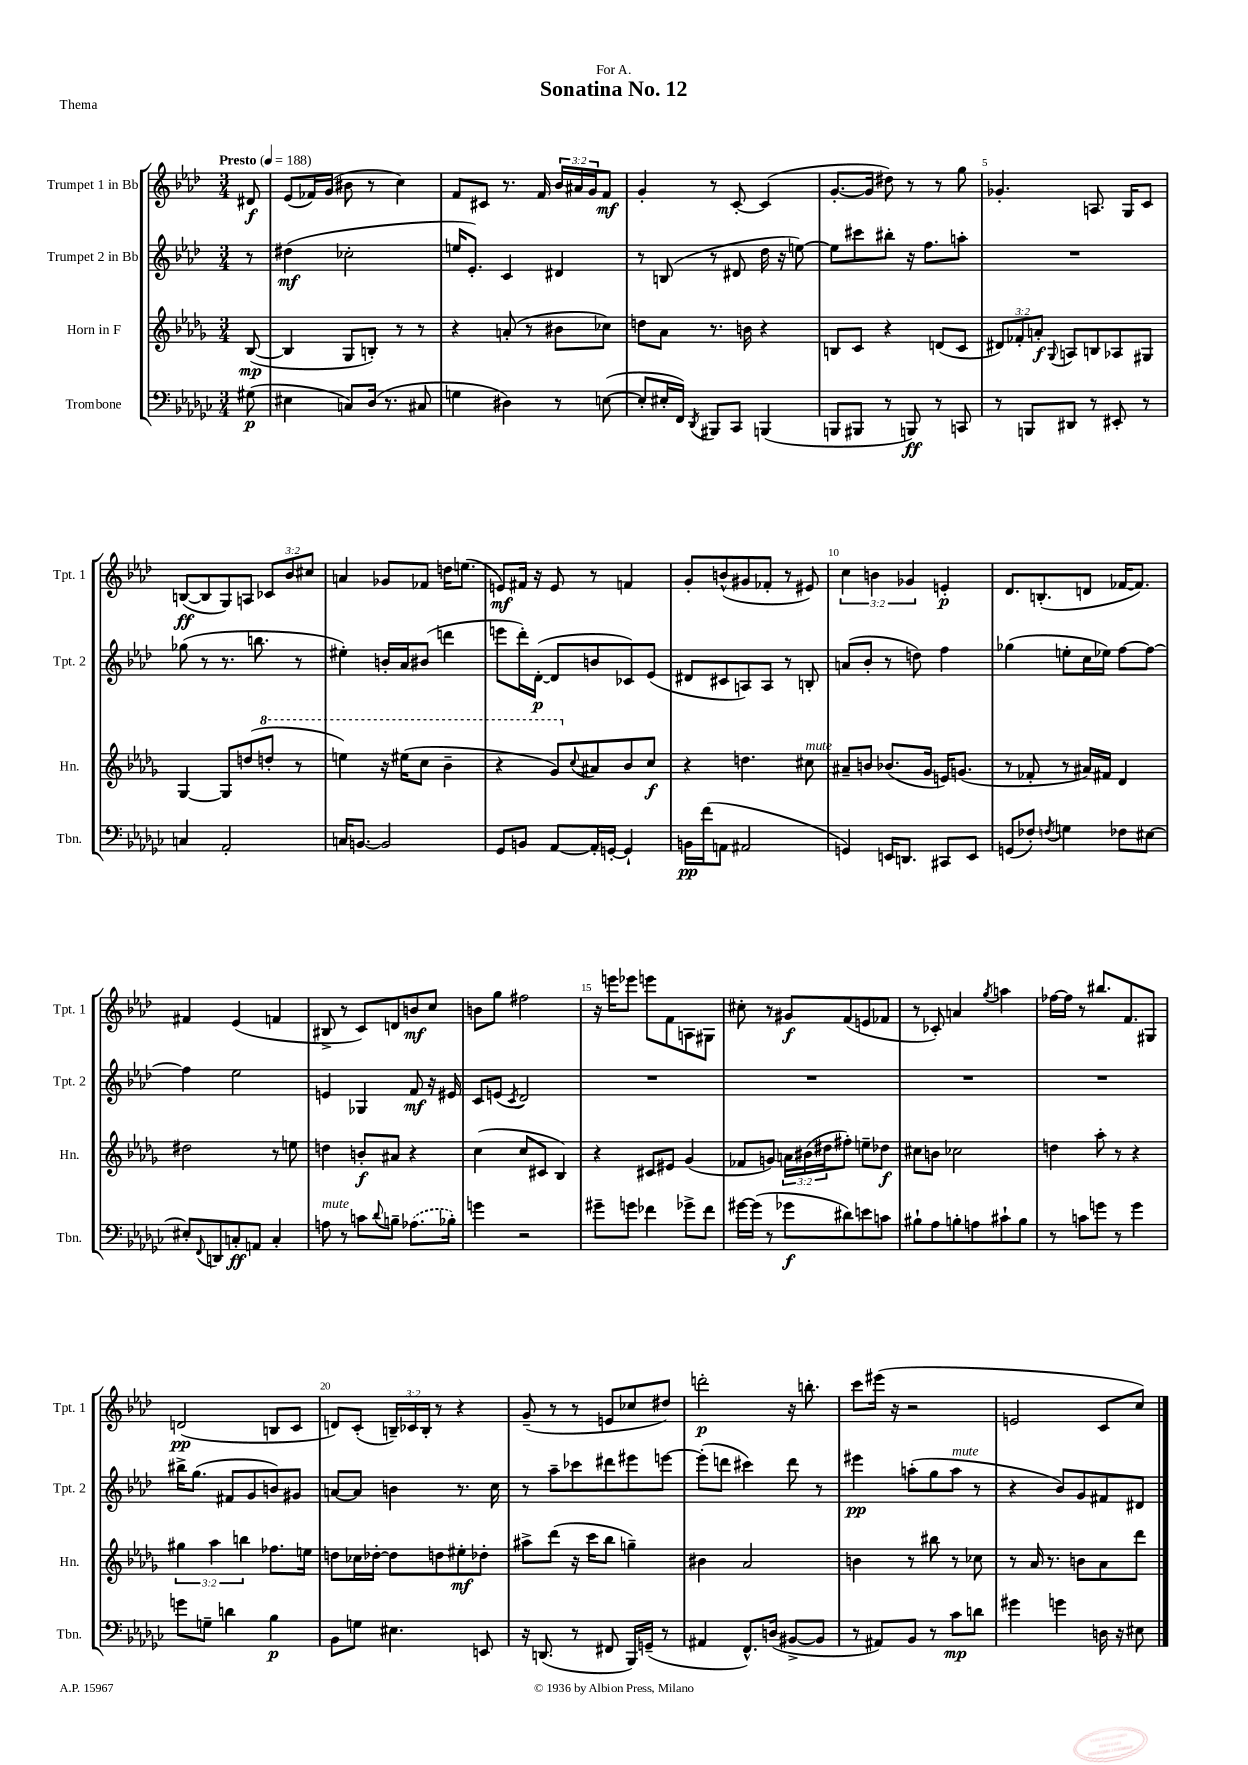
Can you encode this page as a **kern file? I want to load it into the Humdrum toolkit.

**kern	**kern	**kern	**kern
*staff4	*staff3	*staff2	*staff1
*clefF4	*clefG2	*clefG2	*clefG2
*k[b-e-a-d-g-c-]	*k[b-e-a-d-g-]	*k[b-e-a-d-]	*k[b-e-a-d-]
*M3/4	*M3/4	*M3/4	*M3/4
*MM188	*MM188	*MM188	*MM188
(8G#\	([8B-/	8r	8d#/
=	=	=	=
4E#\	4B-/]	(4dd#\	(8e-/L
.	.	.	16f-/L)
.	.	.	(16g/JJ
8C/L)	8G-/L	2cc-'\	8b#\
(16D-/Jk	8B'/J)	.	8r
8.r	.	.	.
.	8r	.	4cc\)
8C#/	8r	.	.
=	=	=	=
4G\	4r	16ee/LK	8f/L
.	.	8.e-'/J)	.
.	.	.	8c#/J
4D#\)	(8a'/	4c/	8.r
.	8r	.	.
.	.	.	16f/
8r	8b#\L	4d#/	24b-/LL
.	.	.	24a#/
.	.	.	24g/J
([8E\	8cc-\J)	.	8f/J
=	=	=	=
8E'/]L	8dd\L	8r	4g'/
16E#'/L	8a-\J	(8B/	.
16FF/JJ)	.	.	.
8qDD-/	.	.	.
8BBB#/L	8.r	8r	8r
8CC-/J	.	8d#/	[8c'/
.	16b\	.	.
(4BBB/	4r	16dd-\	(4c/]
.	.	16r	.
.	.	[8ee\)	.
=	=	=	=
8BBB/L	8B/L	8ee\]L	[8.g'/L
8BBB#/J	8c/J	8ccc#\	.
.	.	.	16g/]Jk
8r	4r	8bb#'\J	8dd#\)
8BBB/)	.	16r	8r
.	.	8.ff\L	.
8r	(8d/L	.	8r
8CC/	8c/J	8aa'\J	8gg\
=	=	=	=
8r	12d#/L)	2.r	4.g-'/
.	12f-'/	.	.
8BBB/L	.	.	.
.	12a'/J	.	.
.	8qqG-/	.	.
8DD#/J	8A/L	.	.
8r	8B/	.	8.A/
8EE#'/	8A-/	.	.
.	.	.	16G/LK
8r	8G#/J	.	8c/J
=	=	=	=
4C/	[4G-/	(8gg-\	([8B/L
.	.	8r	8B/]
2AA-'/	8G-/]L	8.r	8G/)
.	(8dd/	.	8A/J
.	.	8.bb\	.
.	8ddd'/J	.	12c-/L
.	.	.	12b-/
.	8r	8r	.
.	.	.	12cc#/J
=	=	=	=
16C/LK	4eee\)	4ee#'\)	4a/
[8.BB/J	.	.	.
2BB/]	16r	16b'/LL	8g-/L
.	(16eee#\LK	16a-/J	.
.	8ccc\J	(8b#/J	8f-/J
.	4bb-~\	4ddd\	16dd\LK
.	.	.	(8.ee\J
=	=	=	=
8GG-/L	4r	8eee\L	8e/L)
8BB/J	.	16ddd-'\L)	16f#/Jk
.	.	([16d-'\JJ	16r
[8AA-/L	8gg-/L)	8d-/]L	8e/
.	8qqcc/	.	.
16AA-'/]L	8a#/	8b/	8r
[16GG'/JJ	.	.	.
4GG`/]	8b-/	8c-/)	4f/
.	8cc/J	(8e-/J	.
=	=	=	=
16BB\LL	4r	8d#/L	8g'/L
(16f\J	.	.	.
8AA\J	.	8c#/	(8b^^/
2AA#/	4.dd\	8A/)	8g#/
.	.	8A/J	8f-'/J
.	.	8r	8r
.	8cc#\	8B'/	8e#/)
=	=	=	=
4GG/)	8a#~/L	(8a/L	6cc\
.	8b/J	8b-'/J	.
.	.	.	6b\
16EE/LK	(8.b-/L	8r	.
8.DD/J	.	.	.
.	.	.	6g-/
.	.	8dd\)	.
.	16g-/Jk	.	.
8CC#/L	16e/LK)	4ff\	4e'/
.	(8.g/J	.	.
8EE/J	.	.	.
=	=	=	=
(8GG/L	8r	(4gg-\	8.d-/L
8F-'/J)	8f-'/	.	.
.	.	.	(8.B'/
8qF/	.	.	.
4G\	8r	8ee'\L	.
.	16a#/LL)	16cc\L	8d/J
.	16f#/JJ	16ee-\JJ)	.
8F-\L	4d-/	[8ff\L	[16f-/LK
.	.	.	8.f-/]J)
[8E#\J	.	8ff\_J	.
=	=	=	=
8E#'/]L	2dd#\	4ff\]	4f#/
8qqFF/	.	.	.
8DD/	.	.	.
8C'/	.	2ee-\	(4e-/
8AA/J	.	.	.
4C'/	8r	.	4f/
.	8ee\	.	.
=	=	=	=
8A\	4dd\	4e/	8B#^/
8r	.	.	8r
8c\L	8b'/L	4G-/	8c/L)
8qqd-/	.	.	.
8B~\J	8a#/J	.	8d/
(8.A-\L	4r	8f/	8b/
.	.	16r	8cc/J
16B-'\Jk)	.	16e#/	.
=	=	=	=
4g\	(4cc\	8c/L	8b\L
.	.	(8e/J	8gg\J
.	.	8qc/	.
2r	8cc/L	2d-/)	2ff#\
.	8c#/J	.	.
.	4B-/)	.	.
=	=	=	=
8g#~\L	4r	2.r	16r
.	.	.	16eee\LK
8g\J	.	.	8eee-\J
4f-\	8c#/L	.	8eee\L
.	8e#/J	.	8f\
8g-^\L	(4g-/	.	8A\
8f-\J	.	.	8G#\J
=	=	=	=
[16g#\LL	8f-/L	2.r	8cc#'\
(16g#\]JJ	.	.	.
8r	8g/J)	.	8r
8g-\L	24a\LL	.	8g#/L
.	(24b#\	.	.
.	24dd#\J	.	.
8d#\)	8ff#'\J)	.	(8f/
8e\	8ee~\L	.	8e/
8c\J	8dd-\J	.	8f-/J
=	=	=	=
8B#`\L	8cc#\L	2.r	8r
8A-\	8b\J	.	8c-'/)
8B'\	2cc-\	.	4a/
8A\	.	.	.
.	.	.	8qgg/
8c#`\	.	.	4aa\
8B\J	.	.	.
=	=	=	=
8r	4dd\	2.r	[16ff-\LL
.	.	.	16ff-\]JJ
8c\L	.	.	8r
8g\J	8aa-'\	.	8.bb#/L
8r	8r	.	.
.	.	.	8.f/
4g\	4r	.	.
.	.	.	8G#/J
=	=	=	=
8g\L	6gg#\	16bb#^\LK	(2d/
.	.	(8.gg\J	.
8G~\J	.	.	.
.	6aa-\	.	.
4d\	.	8f#/L	.
.	6bb\	.	.
.	.	8g/	.
4B-\	8.ff-\L	8b/)	8B/L
.	.	8g#/J	8c/J
.	16ee\Jk	.	.
=	=	=	=
8BB-\L	8dd\L	[8a/L	8d/L)
8G\J	16cc-\L	8a/]J	(8c'/J
.	[16dd-'\JJ	.	.
4.E#\	8dd-\]L	4b\	24B~/LL)
.	.	.	24c-/
.	.	.	24B'/JJ
.	8dd\	.	8r
.	8ee#'\	8.r	4r
8EE/	8dd-'\J	.	.
.	.	16cc\	.
=	=	=	=
16r	8aa#^\L	8r	(8g~/
(8.DD/	.	.	.
.	(8ddd-\J	8aa-~\L	8r
8r	16r	8ccc-\	8r
.	16ccc\LK	.	.
8FF#/	8bb-\J	8ddd#\	8e/L
16BBB-/LL)	4gg~\)	8eee#\	8cc-/
(16GG~/JJ	.	.	.
8r	.	[8eee\J	8dd#/J)
=	=	=	=
4AA#/	4b#\	(8eee'\]L	2ddd'\
.	.	8ddd\J	.
8.FF^^/L)	2a-/	4ccc#\)	.
(16D/Jk	.	.	.
[8BB#^/L	.	8ddd\	16r
.	.	.	8.bb'\
8BB#/]J	.	8r	.
=	=	=	=
8r	4b\	4eee#\	8ccc\L
8AA#/L)	.	.	(16eee#\Jk
.	.	.	16r
8BB-/J	8r	(8aa'\L	2r
8r	8bb#\	8gg\	.
8c-\L	8r	8aa\J	.
8d\J	8cc-\	8r	.
=	=	=	=
4g#\	8r	4r	2e/
.	16a-/	.	.
.	8.r	.	.
4g\	.	8b-/L)	.
.	8b\L	8g/	.
16D\	8a-\	8f#/	8c/L
16r	.	.	.
8E#\	8ddd-\J	8d#/J	8cc/J)
==	==	==	==
*-	*-	*-	*-
